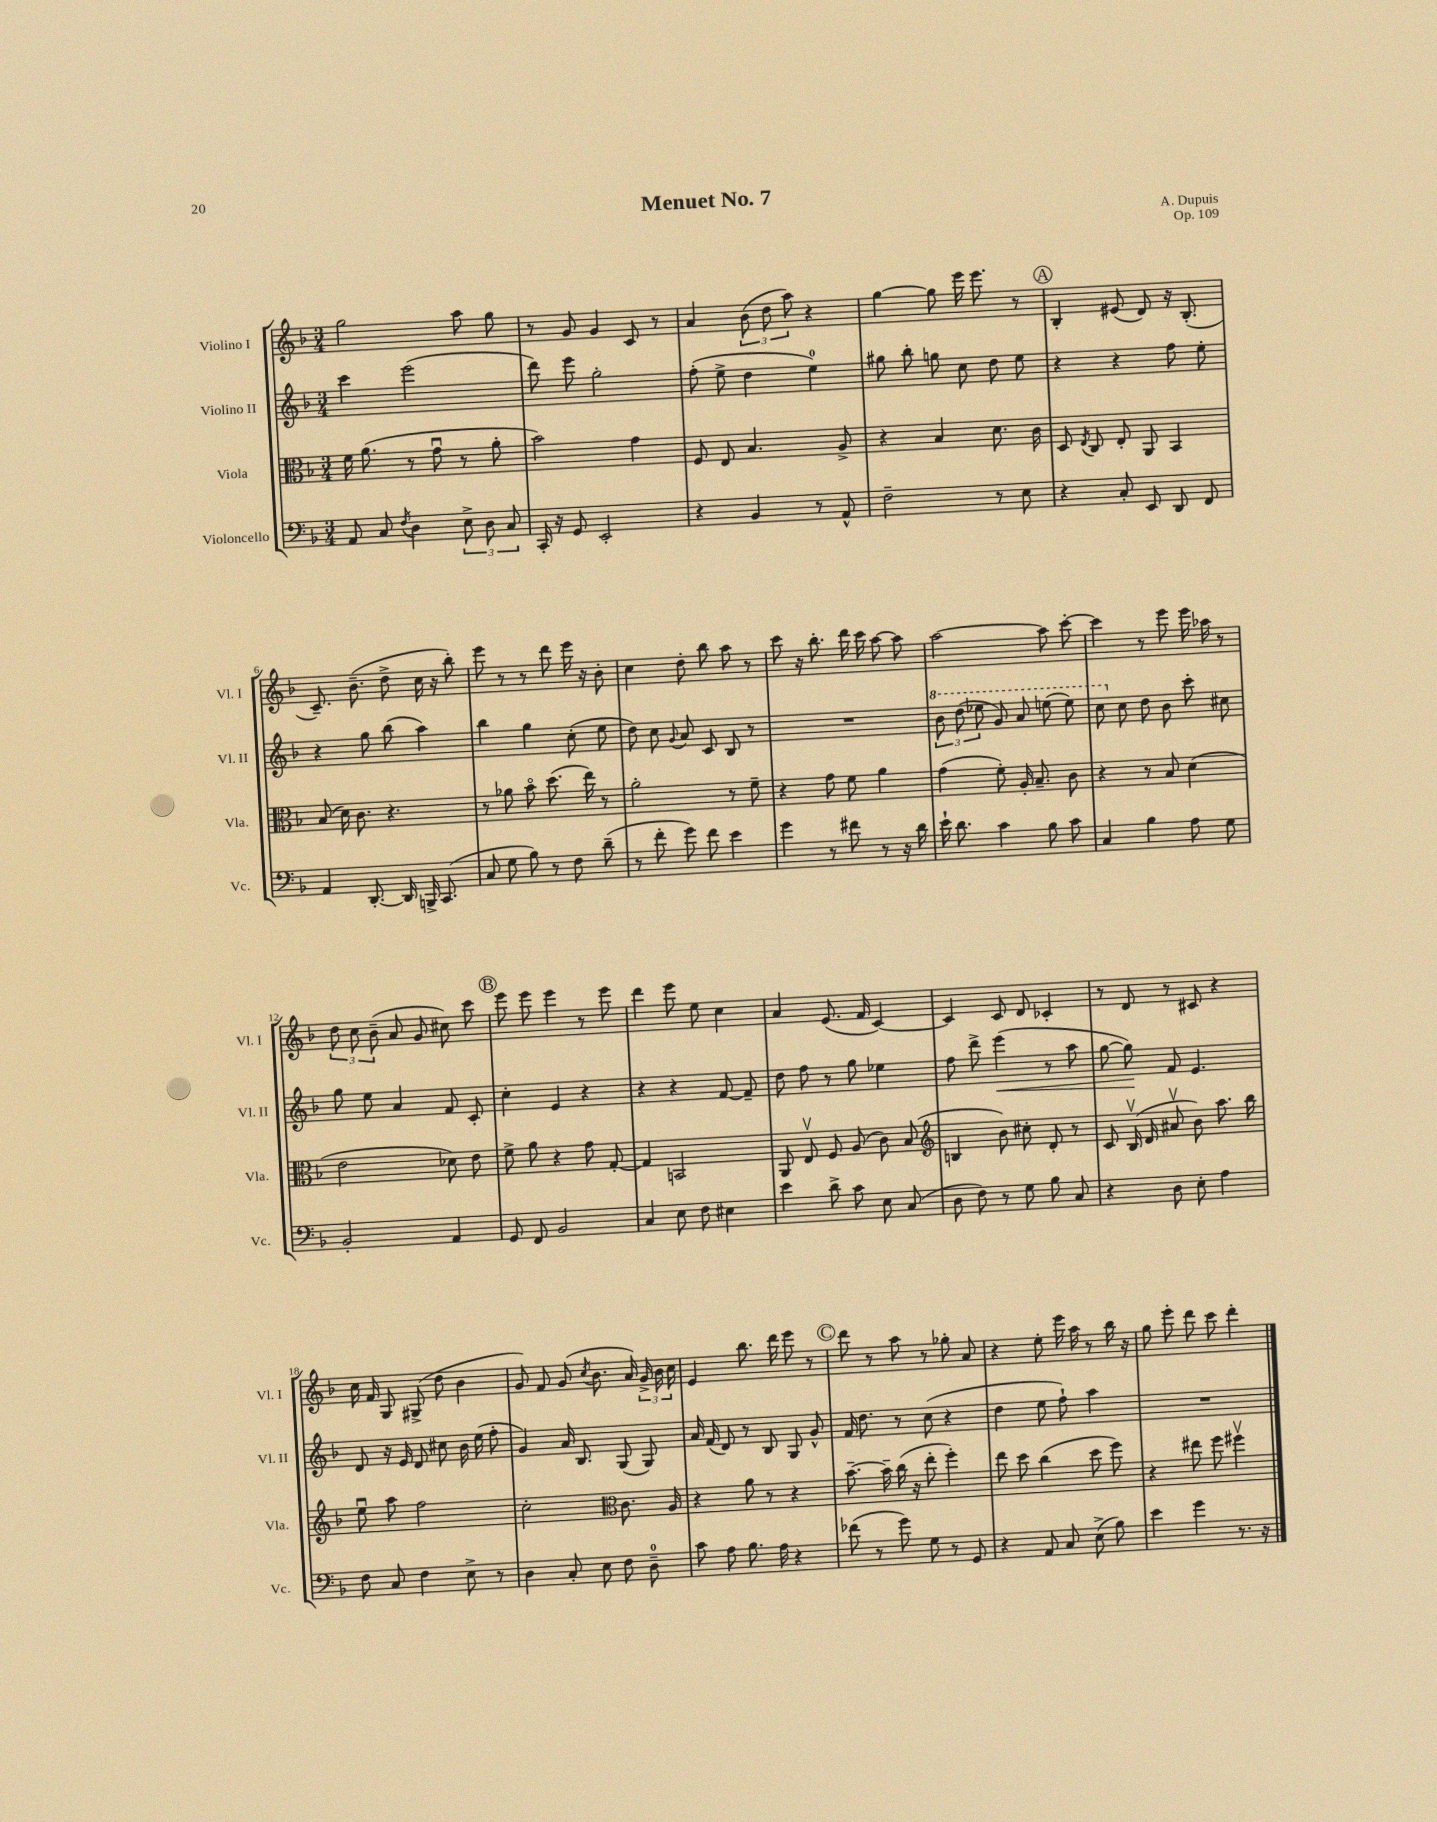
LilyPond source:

\header { title = "Menuet No. 7" composer = "A. Dupuis" opus = "Op. 109" }
<<
\new StaffGroup <<
\new Staff = "s0" \with { instrumentName = "Violino I" shortInstrumentName = "Vl. I" } {
    \clef treble \key f \major \numericTimeSignature \time 3/4
    \autoBeamOff g''2 a''8 g''8 |
    r8 g'8 g'4 c'8 r8 |
    a'4 \tuplet 3/2 { bes'8( d''8 a''8) } r4 |
    g''4~ g''8 e'''16 e'''8. r8 |
    \mark \markup { \circle "A" } bes4-. eis'8( d'8) r16 bes8.-.( |
    c'8.--) bes'8.--( d''8-> c''16 r16 bes''8-.) |
    e'''8 r8 r8 d'''8 e'''16 r16 bes'8-. |
    c''4 d''8-. bes''8 a''8 r8 |
    c'''8 r16 bes''8.-. d'''16 c'''16 a''8~ a''8 |
    a''2~ a''8 c'''8~-. |
    c'''4 r8 e'''8 e'''16 aes''16 r8 |
    \tuplet 3/2 { d''8 c''8 bes'8--( } a'8 g'8 cis''8) c'''8 |
    \mark \markup { \circle "B" } e'''8 e'''8 e'''4 r8 e'''8 |
    d'''4 e'''8 e''8 c''4 |
    a'4 e'8.( f'16 c'4~) |
    c'4 c'8 d'8 ces'4-. |
    r8 d'8 r8 cis'8 r4 |
    c''16 f'16 g8 gis8->( d''8 bes'4 |
    g'8) f'8 g'8( \acciaccatura { c''8 } bes'8. a'16) \tuplet 3/2 { g'16-> bes'16 c''16 } |
    e'4 bes''8. d'''16 e'''8 r8 |
    \mark \markup { \circle "C" } d'''8 r8 a''8 r8 ges''8-. a'8 |
    r4 e''8-. e'''16 a''16 r8 bes''16 r16 |
    g''8 e'''8-. d'''8 c'''8 d'''4-. \bar "|." |
}
\new Staff = "s1" \with { instrumentName = "Violino II" shortInstrumentName = "Vl. II" } {
    \clef treble \key f \major \numericTimeSignature \time 3/4
    \autoBeamOff c'''4 e'''2( |
    d'''8) e'''8 g''2-. |
    f''8-.( e''8-> d''4 e''4-0) |
    gis''8 bes''8-. g''8 c''8 d''8 e''8 |
    \mark \markup { \circle "A" } r4 r4 f''8 e''8-. |
    r4 g''8 bes''8( a''4) |
    bes''4 g''4 c''8-.( e''8 |
    d''8) c''8 \appoggiatura { g'8 } a'8 c'8 bes8 r8 |
    R2. |
    \tuplet 3/2 { \ottava #1 bes''8 d'''8( ees'''8 } g''8) a''8 e'''8( e'''8) |
    c'''8 \ottava #0 c''8 d''8 bes'8 c'''8-. cis''8 |
    g''8 e''8 a'4 f'8 c'8-. |
    \mark \markup { \circle "B" } c''4-. e'4 r4 |
    r4 r4 f'8~ f'8-- |
    d''8 f''8 r8 g''8 ees''4 |
    f''8 d'''8-> e'''4\<( r8 a''8 |
    g''8~ g''8\!) f'8 e'4. |
    d'8 r16 e'16 d'8 cis''8 bes'16 e''16( f''8-. |
    g'4) a'16 bes8. g8( g8) |
    a'16 f'16( d'8) r8 bes8 g8 g'8-^ |
    \mark \markup { \circle "C" } f'16 d''8. r8 c''8( r4 |
    d''4 e''8 f''8-!) a''4 |
    R2. \bar "|." |
}
\new Staff = "s2" \with { instrumentName = "Viola" shortInstrumentName = "Vla." } {
    \clef alto \key f \major \numericTimeSignature \time 3/4
    \autoBeamOff f'16 a'8.( r8 g'8\downbow r8 a'8-. |
    bes'2) g'4 |
    f8 e8 bes4. a8-> |
    r4 bes4 d'8. c'16 |
    \mark \markup { \circle "A" } d8 \acciaccatura { e8 } c8 e8-. a,8 bes,4 |
    bes8( d'16) c'8. r4. |
    r8 aes'8 bes'8\flageolet d''8.( e''16) r8 |
    a'2-. r8 f'8-- |
    r4 g'8 f'8 a'4 |
    g'4( f'8-.) a16-. bes8.-- c'8 |
    r4 r8 bes8 d'4( |
    e'2 des'8) e'8 |
    \mark \markup { \circle "B" } f'8-> a'8 r4 g'8 g8~-. |
    g4 b,2 |
    a,8 e8\upbow f8 a8( c'8) bes8( |
    \clef treble b4 bes'8) cis''8-. d'8-. r8 |
    c'8 bes16\upbow( d'16 ais'8\upbow bes'8) a''8. bes''16 |
    e''8\downbow a''8 f''2 |
    c''2-. \clef alto c'8. a16 |
    r4 a'8 r8 r4 |
    \mark \markup { \circle "C" } bes'8.~-- bes'16-- c''16( r16 e''8-. f''4-.) |
    e''8 d''8 c''4( d''8 f''8) |
    r4 eis''8 f''8 fis''4\upbow \bar "|." |
}
\new Staff = "s3" \with { instrumentName = "Violoncello" shortInstrumentName = "Vc." } {
    \clef bass \key f \major \numericTimeSignature \time 3/4
    \autoBeamOff a,8 c8 \acciaccatura { f8 } d4 \tuplet 3/2 { e8-> d8 c8 } |
    c,16-. r16 g,8 e,2-. |
    r4 bes,4 r8 a,8-^ |
    f2-- r8 e8 |
    \mark \markup { \circle "A" } r4 c8-. e,8 d,8 f,8 |
    a,4 d,8.~-. d,16 b,,16-> c,8.( |
    c8 g8 bes8) r8 f8 d'8--( |
    r8 f'8-. g'8) f'8 e'4 |
    g'4 r8 fis'8 r8 r16 d'16 |
    e'16-! d'8. c'4 bes8 c'8 |
    c4 bes4 a8 g8 |
    bes,2-. a,4 |
    \mark \markup { \circle "B" } g,8 f,8 bes,2 |
    c4 e8 f8 eis4 |
    e'4 d'8-> c'8 e8 c8( |
    d8 f8) r8 g8 bes8 c8 |
    r4 d8 e8-. a4 |
    f8 c8 f4 e8-> r8 |
    d4 c8-. e8 f8 d8-0-- |
    c'8 a8 bes8. a16 r4 |
    \mark \markup { \circle "C" } fes'8( r8 g'8) g8 r8 g,8 |
    r4 a,8 c8 e8->( bes8) |
    e'4 g'4 r8. r16 \bar "|." |
}
>>
>>
